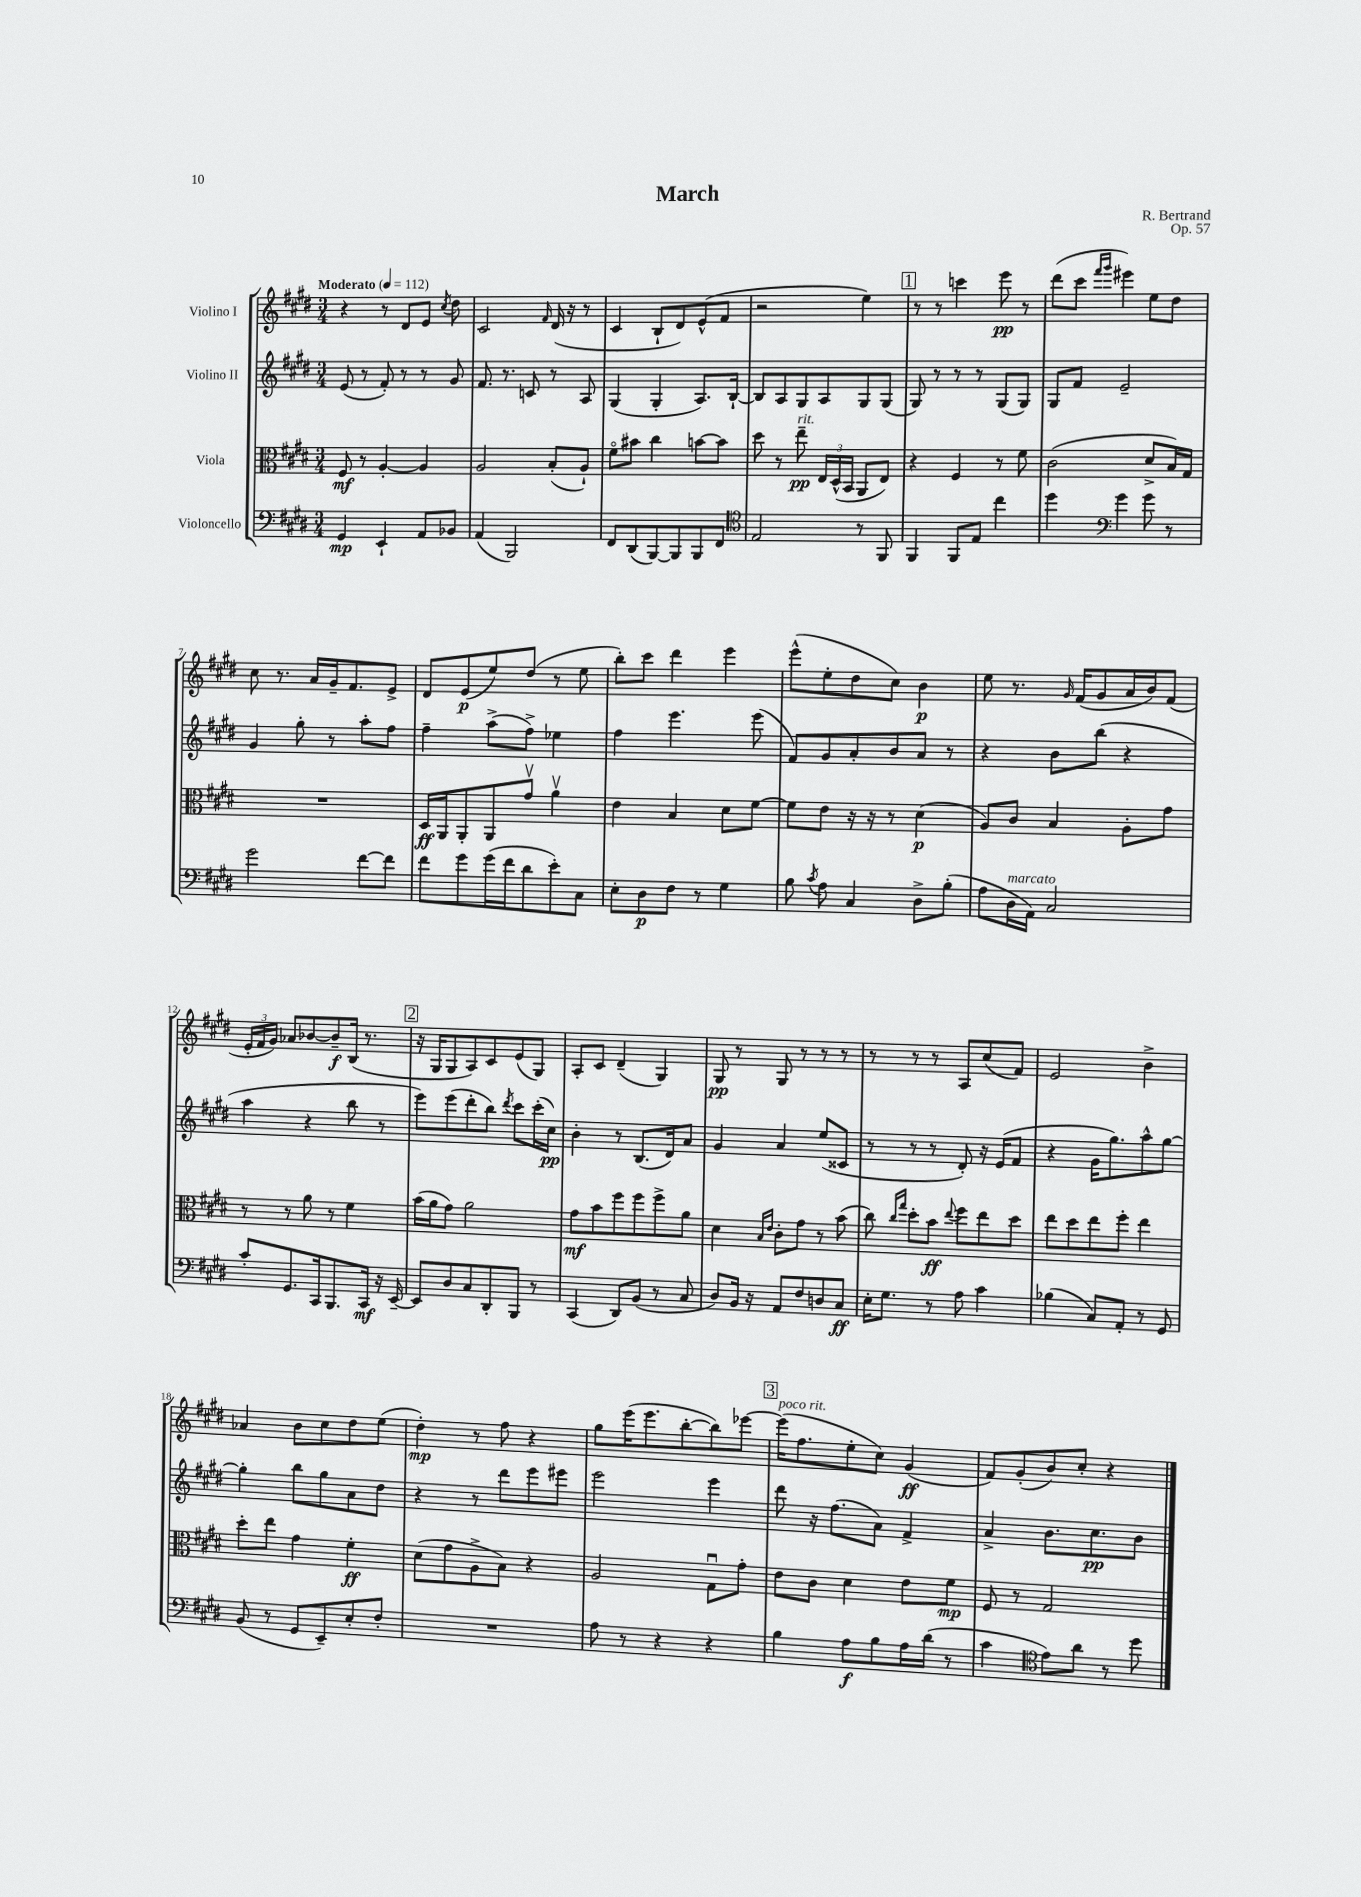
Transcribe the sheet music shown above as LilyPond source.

\header { title = "March" composer = "R. Bertrand" opus = "Op. 57" }
<<
\new StaffGroup <<
\new Staff = "s0" \with { instrumentName = "Violino I" } {
    \clef treble \key e \major \numericTimeSignature \time 3/4 \tempo "Moderato" 4 = 112
    \autoBeamOff r4 r8 dis'8[ e'8] \acciaccatura { cis''8 } dis''8 |
    cis'2 \grace { fis'16 } dis'16( r16 r8 |
    cis'4 b8[-! dis'8) e'8-^( fis'8] |
    r2 e''4) |
    \mark \markup { \box "1" } r8 r8 c'''4 e'''8\pp r8 |
    dis'''8[( cis'''8] \grace { fis'''16[ gis'''16] } eis'''4) e''8[ dis''8] |
    cis''8 r8. a'16[ gis'16-- fis'8. e'8]-> |
    dis'8[ e'8\p( e''8) dis''8]( r8 e''8 |
    b''8[-.) cis'''8] dis'''4 e'''4 |
    e'''8[-^( e''8-. dis''8 cis''8]) b'4\p |
    e''8 r8. \grace { gis'16 } fis'16[( gis'8 a'16 b'16) fis'8]( |
    \tuplet 3/2 { e'16[-. fis'16 gis'16]) } aes'8[ bes'8~ bes'8--\f b16]( r8. |
    \mark \markup { \box "2" } r16 gis16[ gis8 a8) cis'8 e'8( gis8]) |
    a8[-. cis'8] dis'4--( gis4) |
    gis8\pp r8 gis8 r8 r8 r8 |
    r8 r8 r8 a8[ cis''8( fis'8]) |
    e'2 b'4-> |
    aes'4 b'8[ cis''8 dis''8 e''8]( |
    dis''4-.\mp) r8 fis''8 r4 |
    gis''8[ e'''16( e'''8. b''8~-. b''8) ees'''8]~ |
    \mark \markup { \box "3" } ees'''16[^\markup { \italic "poco rit." }( fis''8. e''8-. cis''8]) gis'4\ff( |
    fis'8[) gis'8-.( b'8) cis''8]-. r4 \bar "|." |
}
\new Staff = "s1" \with { instrumentName = "Violino II" } {
    \clef treble \key e \major \numericTimeSignature \time 3/4
    \autoBeamOff e'8( r8 fis'8-.) r8 r8 gis'8 |
    fis'8. r8. c'8 r8 a8 |
    gis4( gis4-. a8.[) b16]~-! |
    b8[ a8 gis8 a8 gis8 gis8]( |
    \mark \markup { \box "1" } gis8) r8 r8 r8 gis8[( gis8]) |
    gis8[ fis'8] e'2-- |
    gis'4 gis''8-. r8 a''8[-. fis''8] |
    fis''4-- a''8[->( fis''8]->) ees''4 |
    fis''4 e'''4. e'''8( |
    fis'8[) gis'8 a'8-. b'8 a'8] r8 |
    r4 b'8[ b''8]( r4 |
    a''4 r4 b''8 r8 |
    \mark \markup { \box "2" } e'''8[) e'''8( dis'''8-. b''8]) \acciaccatura { dis'''8 } cis'''8[ cis'''16-.( cis''16]\pp) |
    b'4-. r8 b8.[( dis'16) a'8] |
    gis'4 a'4 e''8[( cisis'8] |
    r8 r8 r8 dis'8-.) r16 e'16[( fis'8] |
    r4 gis'16[ gis''8.) a''8-^ gis''8]~ |
    gis''4-. b''8[ gis''8 a'8 dis''8] |
    r4 r8 dis'''8[ e'''8 eis'''8] |
    e'''2 e'''4 |
    \mark \markup { \box "3" } dis'''8 r16 fis''8.[( a'8]) fis'4-> |
    a'4-> b'8.[ cis''8.\pp b'8] \bar "|." |
}
\new Staff = "s2" \with { instrumentName = "Viola" } {
    \clef alto \key e \major \numericTimeSignature \time 3/4
    \autoBeamOff fis8\mf r8 a4~-. a4 |
    a2 b8[-.( a8]-!) |
    fis'8[\flageolet bis'8] cis''4 b'8[~ b'8] |
    dis''8 r8 e''8--\pp^\markup { \italic "rit." } \tuplet 3/2 { e16[ dis16-^( b,16] } a,8[ e8]) |
    \mark \markup { \box "1" } r4 fis4 r8 fis'8 |
    cis'2( dis'8[-> b16) gis16] |
    R2. |
    dis16[\ff a,16 a,8-. a,8 gis'8]\upbow a'4\upbow |
    e'4 b4 dis'8[ fis'8]~ |
    fis'8[ e'8] r16 r16 r8 dis'4\p( |
    a8[) cis'8] b4 a8[-. gis'8] |
    r8 r8 a'8 r8 fis'4 |
    \mark \markup { \box "2" } b'16[( a'16 gis'8]) a'2 |
    gis'8[\mf b'8 fis''8 fis''8 fis''8-> a'8] |
    dis'4 \grace { b16[ e'16] } cis'8[-. gis'8] r8 b'8( |
    cis''8) \grace { cis''16[ gis''16] } dis''8[-. b'8]\ff \appoggiatura { e''8 } fis''8[ e''8 dis''8] |
    e''8[ dis''8 e''8 fis''8]-. e''4 |
    dis''8[-. e''8] gis'4 fis'4-.\ff |
    dis'8[( gis'8 a8-> b8]) r4 |
    a2 gis8[\downbow gis'8]-. |
    \mark \markup { \box "3" } e'8[ cis'8] dis'4 e'8[ fis'8]\mp |
    fis8 r8 gis2 \bar "|." |
}
\new Staff = "s3" \with { instrumentName = "Violoncello" } {
    \clef bass \key e \major \numericTimeSignature \time 3/4
    \autoBeamOff gis,4\mp e,4-! a,8[ bes,8] |
    a,4( b,,2) |
    fis,8[ dis,8( b,,8~) b,,8 b,,8 fis,8] |
    \clef tenor e2 r8 fis,8 |
    \mark \markup { \box "1" } fis,4 fis,8[ e8] cis''4 |
    dis''4 \clef bass gis'4 gis'8 r8 |
    gis'2 fis'8[~ fis'8] |
    fis'8[ gis'8 gis'16( fis'16 dis'8 e'8-.) cis8] |
    e8[-. dis8\p fis8] r8 gis4 |
    b8 \acciaccatura { cis'8 } a8 cis4 dis8[-> b8]-.( |
    a8[ dis16^\markup { \italic "marcato" } a,16]) cis2 |
    cis'8[-. gis,8. cis,16 b,,8. cis,16]\mf r16 e,16~-- |
    \mark \markup { \box "2" } e,8[ dis8 cis8 dis,8-. b,,8] r8 |
    cis,4( dis,8[) b,8]( r8 cis8 |
    dis8[) b,16] r16 a,8[ fis8 d8 cis8]\ff |
    e16[-. gis8.] r8 a8 cis'4 |
    bes4( cis8[) a,8]-. r8 gis,8 |
    b,8( r8 gis,8[ e,8--) e8-. fis8]-. |
    R2. |
    a8 r8 r4 r4 |
    \mark \markup { \box "3" } b4 a8[\f b8 a16 dis'16]( r8 |
    cis'4 \clef tenor e'8[) a'8] r8 dis''8 \bar "|." |
}
>>
>>
